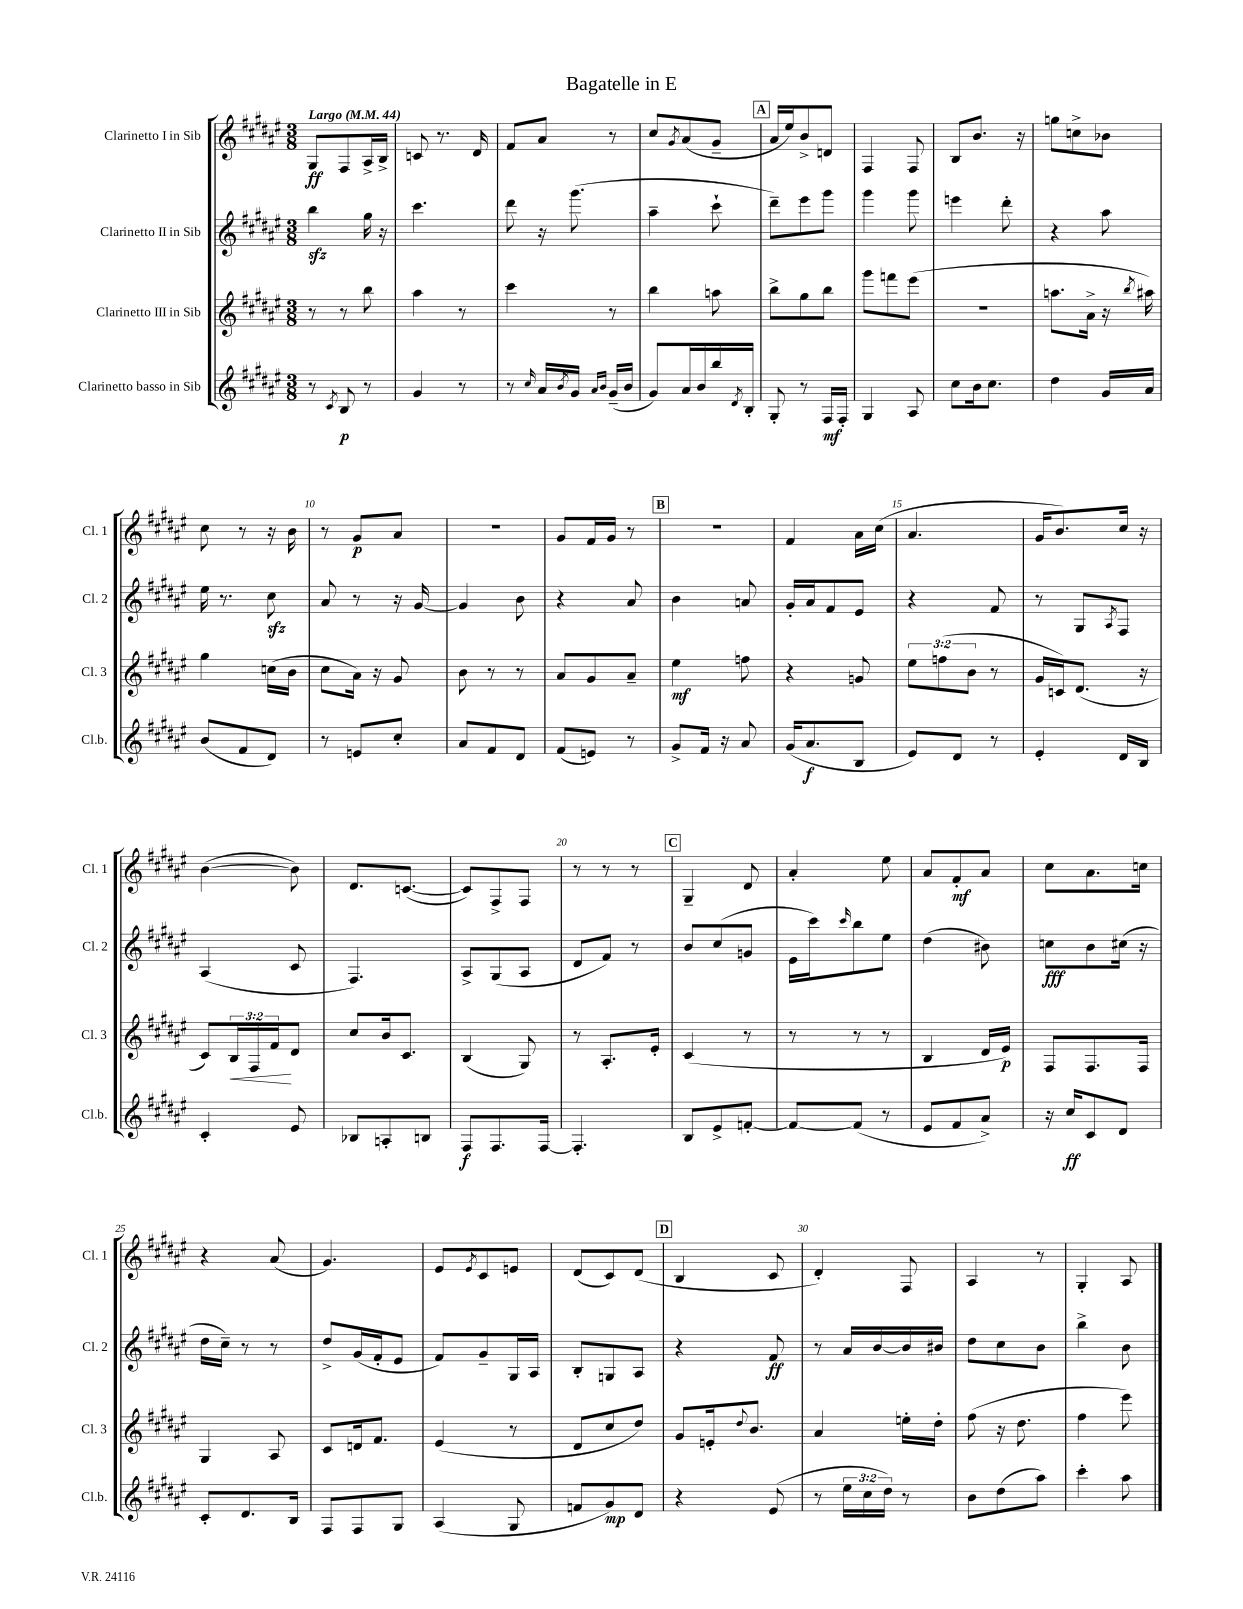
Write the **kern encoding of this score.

**kern	**kern	**kern	**kern
*staff4	*staff3	*staff2	*staff1
*clefG2	*clefG2	*clefG2	*clefG2
*k[f#c#g#d#a#e#]	*k[f#c#g#d#a#e#]	*k[f#c#g#d#a#e#]	*k[f#c#g#d#a#e#]
*M3/8	*M3/8	*M3/8	*M3/8
*MM44	*MM44	*MM44	*MM44
8r	8r	4bb\	8G#/L
8qc#/	.	.	.
8B/	8r	.	8F#/
8r	8bb\	16gg#\	16A#^/L
.	.	16r	16B^/JJ
=	=	=	=
4g#/	4aa#\	4.ccc#\	8c/
.	.	.	8.r
8r	8r	.	.
.	.	.	16d#/
=	=	=	=
8r	4ccc#\	8ddd#\	8f#/L
16qqcc#/	.	.	.
16a#/LL	.	16r	8a#/J
8qb/	.	.	.
16g#/JJ	.	(8.ggg#\	.
16qqa#/LL	.	.	.
16qqb/JJ	.	.	.
(16g#~/LL	8r	.	8r
16b/JJ	.	.	.
=	=	=	=
8g#/L)	4bb\	4aa#~\	8cc#/L
.	.	.	8qg#/
16a#/L	.	.	(8a#/
16b/	.	.	.
16bb/	8aa\	8ccc#`\	8g#~/J
8qd#/	.	.	.
16B'/JJ	.	.	.
=	=	=	=
8G#'/	8bb^\L	8ddd#~\L)	16a#/LL
.	.	.	16ee#/J)
8r	8gg#\	8eee#\	8b^/
16F#/LL	8bb\J	8ggg#\J	8d/J
16F#'/JJ	.	.	.
=	=	=	=
4G#/	8ggg#\L	4ggg#\	4F#/
.	8fff\	.	.
8A#/	(8eee#\J	8ggg#\	8F#/
=	=	=	=
8cc#\L	4.r	4eee\	8B/L
16b\k	.	.	8.b/J
8.cc#\J	.	.	.
.	.	8ddd#'\	.
.	.	.	16r
=	=	=	=
4dd#\	8.aa\L	4r	8gg\L
.	.	.	8cc^\
.	16a#^\Jk	.	.
16g#/LL	16r	8aa#\	8b-\J
.	8qbb/	.	.
16a#/JJ	16aa#\)	.	.
=	=	=	=
(8b/L	4gg#\	16ee#\	8cc#\
.	.	8.r	.
8f#/	.	.	8r
8d#/J)	(16cc\LL	8cc#\	16r
.	16b\JJ	.	16b\
=	=	=	=
8r	8cc#\L	8a#/	8r
8e/L	16a#\Jk)	8r	8g#/L
.	16r	.	.
8cc#'/J	8g#/	16r	8a#/J
.	.	[16g#/	.
=	=	=	=
8a#/L	8b\	4g#/]	4.r
8f#/	8r	.	.
8d#/J	8r	8b\	.
=	=	=	=
(8f#/L	8a#/L	4r	8g#/L
8e/J)	8g#/	.	16f#/L
.	.	.	16g#/JJ
8r	8a#~/J	8a#/	8r
=	=	=	=
8g#^/L	4ee#\	4b\	4.r
16f#/Jk	.	.	.
16r	.	.	.
8a#/	8ff\	8a/	.
=	=	=	=
(16g#/LK	4r	16g#'/LL	4f#/
8.a#/	.	16a#/J	.
.	.	8f#/	.
8B/J	8g/	8e#/J	16a#\LL
.	.	.	(16cc#\JJ
=	=	=	=
8e#/L)	12ee#\L	4r	4.a#/
.	(12ff\	.	.
8d#/J	.	.	.
.	12b\J	.	.
8r	8r	8f#/	.
=	=	=	=
4e#'/	16g#/LL	8r	16g#/LK
.	16c/J)	.	8.b/)
.	(8.d#/J	8G#/L	.
.	.	8qA#/	.
16d#/LL	.	8F#/J	16cc#/Jk
16B/JJ	16r	.	16r
=	=	=	=
4c#'/	8c#/L)	(4A#/	([4b\
.	24B/L	.	.
.	24F#/	.	.
.	24f#/J	.	.
8e#/	8d#/J	8c#/	8b\])
=	=	=	=
8B-/L	8cc#/L	4.F#/)	8.d#/L
8A'/	16b/k	.	.
.	8.c#/J	.	([8.c/J
8B/J	.	.	.
=	=	=	=
8F#/L	(4B/	8A#^/L	8c/]L)
8.F#/	.	(8G#/	8F#^/
.	8G#/)	8A#/J	8F#/J
[16F#/Jk	.	.	.
=	=	=	=
4.F#'/]	8r	8d#/L	8r
.	8.A#'/L	8f#/J)	8r
.	.	8r	8r
.	16e#'/Jk	.	.
=	=	=	=
8B/L	(4c#/	8b/L	4G#~/
8e#^/	.	(8cc#/	.
[8f'/J	8r	8g/J	8d#/
=	=	=	=
8f/_L	8r	16e#\LL	4a#'/
.	.	16ccc#\J)	.
.	.	16qqccc#/	.
(8f/]J	8r	8bb\	.
8r	8r	8ee#\J	8ee#\
=	=	=	=
8e#/L	4B/	(4dd#\	8a#/L
8f#/	.	.	8f#'/
8a#^/J)	16d#/LL	8b#\)	8a#/J
.	16e#/JJ)	.	.
=	=	=	=
16r	8F#/L	8cc\L	8cc#\L
16cc#/LK	.	.	.
8c#/	8.F#/	8b\	8.a#\
8d#/J	.	(16cc#\Jk	.
.	16F#/Jk	16r	16cc\Jk
=	=	=	=
8c#'/L	4G#/	16dd#\LL	4r
.	.	16cc#~\JJ)	.
8.d#/	.	8r	.
.	8A#/	8r	(8a#/
16B/Jk	.	.	.
=	=	=	=
8F#/L	8c#/L	8dd#^/L	4.g#/)
8F#/	16d/k	(16g#/L	.
.	8.f#/J	16f#'/J	.
8G#/J	.	8e#/J	.
=	=	=	=
(4A#/	(4e#/	8f#/L)	8e#/L
.	.	.	8qe#/
.	.	8g#~/	8c#/
8G#/	8r	16G#/L	8e/J
.	.	16A#/JJ	.
=	=	=	=
8f/L	8d#/L	8B'/L	(8d#/L
8g#/)	8cc#/	8G/	8c#/)
8d#/J	8dd#/J)	8A#/J	(8d#/J
=	=	=	=
4r	8g#/L	4r	4B/
.	16e'/k	.	.
.	8qqdd#/	.	.
.	8.b/J	.	.
(8e#/	.	8f#/	8c#/
=	=	=	=
8r	4a#/	8r	4d#'/)
24ee#\LL	.	16a#/LL	.
24cc#\	.	.	.
.	.	[16b/	.
24dd#\JJ)	.	.	.
8r	16ee'\LL	16b/]	8F#/
.	16dd#'\JJ	16b#/JJ	.
=	=	=	=
8b\L	(8ff#\	8dd#\L	4A#/
(8dd#\	16r	8cc#\	.
.	8.dd#\	.	.
8aa#\J)	.	8b\J	8r
=	=	=	=
4ccc#'\	4ff#\	4bb^\	4G#'/
8aa#\	8eee#\)	8b\	8A#/
==	==	==	==
*-	*-	*-	*-
